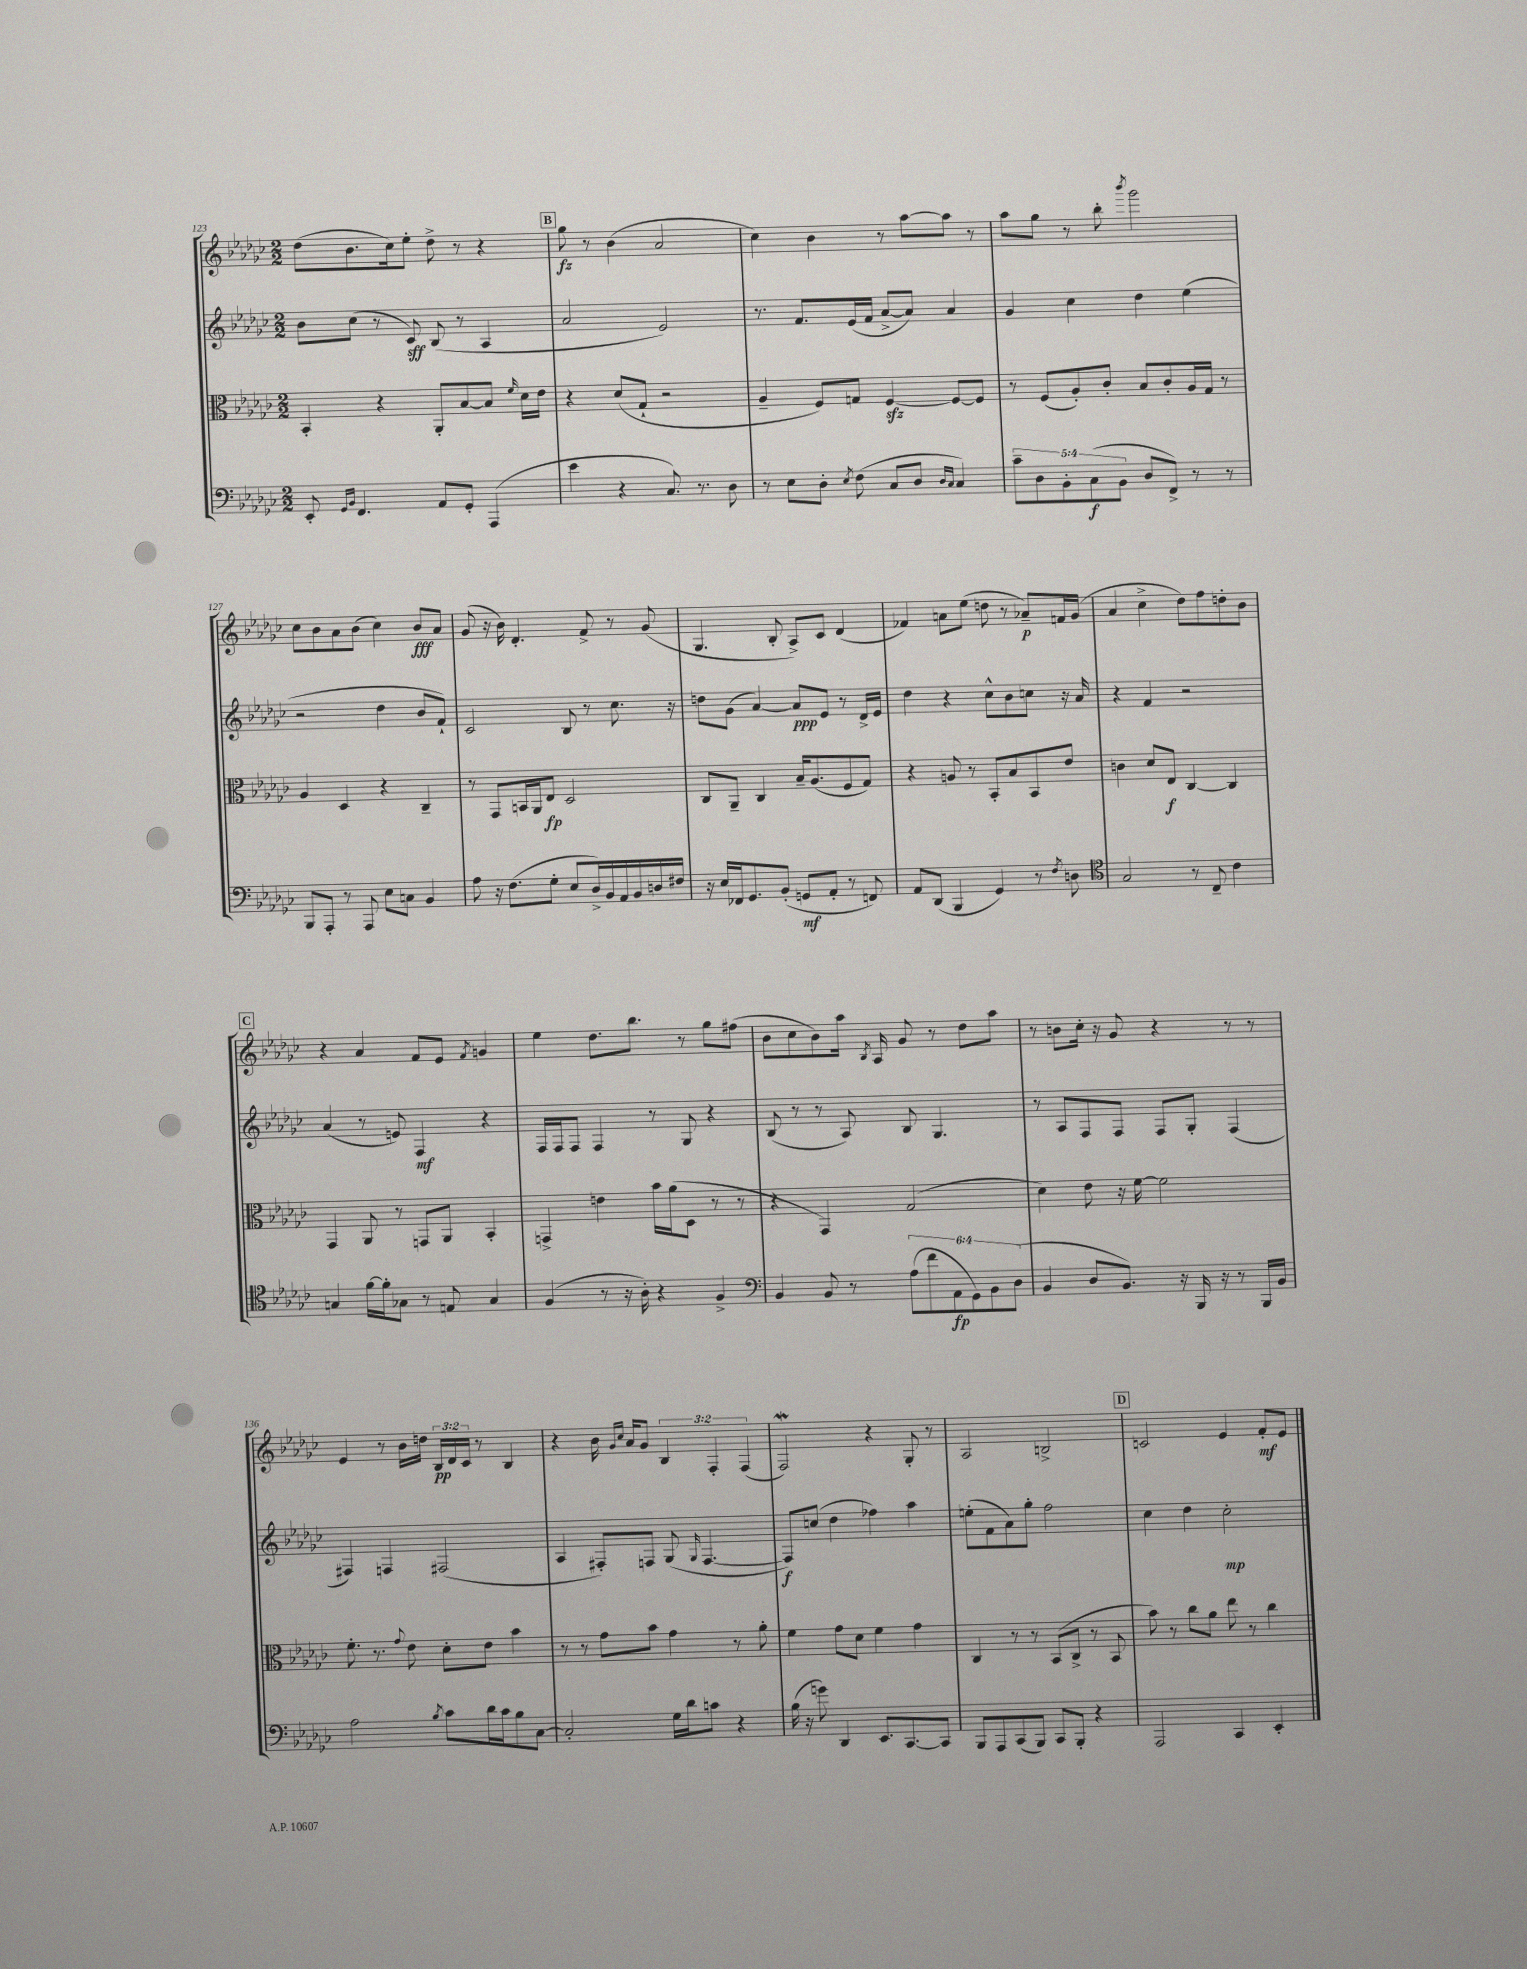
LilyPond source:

<<
\new StaffGroup <<
\new Staff = "s0" {
    \clef treble \key ges \major \numericTimeSignature \time 2/2 \override Staff.TupletNumber.text = #tuplet-number::calc-fraction-text
    \autoBeamOff des''8[( bes'8. ces''16) ees''8]-. des''8-> r8 r4 |
    \mark \markup { \box "B" } ges''8\fz r8 bes'4( aes'2 |
    ces''4) bes'4 r8 aes''8[~ aes''8] r8 |
    aes''8[ ges''8] r8 bes''8-. \acciaccatura { bes'''8 } ges'''2 |
    ces''8[ bes'8 aes'8 bes'8]( ces''4) bes'8[\fff aes'8] |
    ges'8( r16 bes'16) des'4.-. f'8-> r8 ges'8( |
    ges4. bes8-. aes8[->) ces'8] des'4( |
    fes'4) a'8[ ees''8]( d''8 r8 aes'8[--\p) f'16 ges'16]( |
    aes'4 ces''4-> des''8[) f''8 d''8-. bes'8] |
    \mark \markup { \box "C" } r4 aes'4 f'8[ ees'8] \acciaccatura { f'8 } g'4 |
    ees''4 des''8.[ bes''8.] r8 ges''8[ fis''8]( |
    bes'8[ ces''8 bes'8) aes''16] \acciaccatura { bes8 } aes16 ges'8 r8 des''8[ aes''8] |
    r8 b'8[ ces''16]-. r16 ges'8 r4 r8 r8 |
    ees'4 r8 bes'16[ d''16] \tuplet 3/2 { bes16[\pp des'16 ces'16] } r8 bes4 |
    r4 bes'16 \grace { ges'16[ ces''16] } aes'16[ ges'8] \tuplet 3/2 { bes4 f4-. f4( } |
    f2\mordent) r4 ges8-. r8 |
    aes2 b2-> |
    \mark \markup { \box "D" } c'2 ees'4 f'8[-.\mf ees'8] \bar "|." |
}
\new Staff = "s1" {
    \clef treble \key ges \major \numericTimeSignature \time 2/2
    \autoBeamOff bes'8[ ces''8]( r8 ces'8\sff) bes8( r8 aes4 |
    \mark \markup { \box "B" } aes'2 ees'2) |
    r8. f'8.[ ees'16( f'16] aes'8[~-> aes'8]) aes'4 |
    ges'4 ces''4 des''4 ees''4( |
    r2 des''4 bes'8[ f'8]-!) |
    ces'2 bes8 r8 ces''8. r16 |
    d''8[ ges'8]( aes'4~) aes'8[\ppp ees'8] r8 des'16[-> ees'16] |
    des''4 r4 ces''8[-^ bes'8 c''8] r16 aes'16 |
    r4 f'4 r2 |
    \mark \markup { \box "C" } aes'4( r8 e'8) f4\mf r4 |
    f16[ f16 f8] f4 r8 ges8 r4 |
    bes8( r8 r8 aes8) bes8 ges4. |
    r8 aes8[ f8 f8] f8[ ges8]-. f4( |
    fis4) f4 fis2( |
    aes4 fis8[-.) f8] ges8( \grace { ges16 } f4.~ |
    f8[\f) c''8]( des''4 fes''4) aes''4 |
    e''8[-.( f'8 aes'8) ges''8]-. f''2 |
    \mark \markup { \box "D" } ces''4 des''4 ces''2-.\mp \bar "|." |
}
\new Staff = "s2" {
    \clef alto \key ges \major \numericTimeSignature \time 2/2
    \autoBeamOff bes,4-. r4 aes,8[-. bes8~ bes8] \grace { f'16 } des'16[ ees'16] |
    \mark \markup { \box "B" } r4 des'8[( ges8]-! r2 |
    aes4-- f8[) g8] f4~\sfz f8[~ f8] |
    r8 f8[( aes8-.) ces'8]-. bes8[ ces'8-. aes16 ges16] r8 |
    aes4 des4 r4 ces4-- |
    r8 ges,8[ b,16 aes,16 ees8]\fp des2 |
    ces8[ aes,8]-- ces4 bes16[-- aes8.( f8 ges8]) |
    r4 a8 r8 bes,8[-. bes8 bes,8 ees'8] |
    c'4 des'8[ ees8]\f ces4~ ces4 |
    \mark \markup { \box "C" } ges,4 aes,8 r8 g,8[ aes,8] bes,4-. |
    g,4-> e'4 bes'16[ aes'16( des8] r8 r8 |
    r4 ges,4) ges2( |
    des'4) ees'8 r16 f'16~ f'2 |
    f'8.-. r8. \appoggiatura { ges'8 } ees'8 des'8[-. ees'8] bes'4 |
    r8 r8 ges'8[ bes'8] ges'4 r8 aes'8-. |
    f'4 ges'8[ des'8] f'4 ges'4 |
    ces4 r8 r8 bes,8[( ces8]-> r8 bes,8 |
    \mark \markup { \box "D" } bes'8) r8 ces''8[ aes'8] ees''8 r8 ces''4 \bar "|." |
}
\new Staff = "s3" {
    \clef bass \key ges \major \numericTimeSignature \time 2/2 \override Staff.TupletNumber.text = #tuplet-number::calc-fraction-text
    \autoBeamOff ees,8-. \grace { ges,16[ bes,16] } f,4. aes,8[ ges,8]-. aes,,4( |
    \mark \markup { \box "B" } ees'4 r4 ces8.) r8. des8 |
    r8 ees8[ des8]-. \acciaccatura { ees8 } f8( ces8[ des8] \grace { des16[ ces16] } ces4) |
    \tuplet 5/4 { ces'8[-- des8 bes,8-. ces8\f( bes,8] } des8[ f,8]->) r8 r8 |
    bes,,8[ aes,,8]-. r8 aes,,8 ees8[ c8] bes,4 |
    aes8 r16 f8.[( ges8]-. ees8[ des16->) bes,16 aes,16 bes,16 d16 fis16] |
    r16 ees16[ fes,16 ges,8. bes,8]-.( g,8[\mf aes,8]-. r8 f,8) |
    aes,8[ des,8]( bes,,4 ges,4) r8 \acciaccatura { f8 } d8 |
    \clef tenor ges2 r8 ces8-- ces'4 |
    \mark \markup { \box "C" } g4 f'16[~ f'16-. ges8] r8 e8 ges4 |
    f4( r8 r16 aes16-.) r4 f4-> |
    \clef bass bes,4 bes,8 r8 \tuplet 6/4 { aes8[( f'8 aes,8\fp ges,8) bes,8 des8]( } |
    bes,4 des8[ bes,8.]) r16 bes,,16 r16 r8 bes,,16[ bes,16] |
    aes2 \acciaccatura { bes8 } ces'8[ des'16 ces'16 bes8 ces8]~ |
    ces2-. ges16[ des'16 c'8] r4 |
    bes16( r16 g'8) des,4 ees,8.[ ces,8.~ ces,8] |
    bes,,8[ aes,,8 ces,8( bes,,8]) ces,8[ bes,,8]-. r4 |
    \mark \markup { \box "D" } aes,,2 ces,4 ees,4-. \bar "|." |
}
>>
>>
\layout { \context { \Score currentBarNumber = #123 } }
